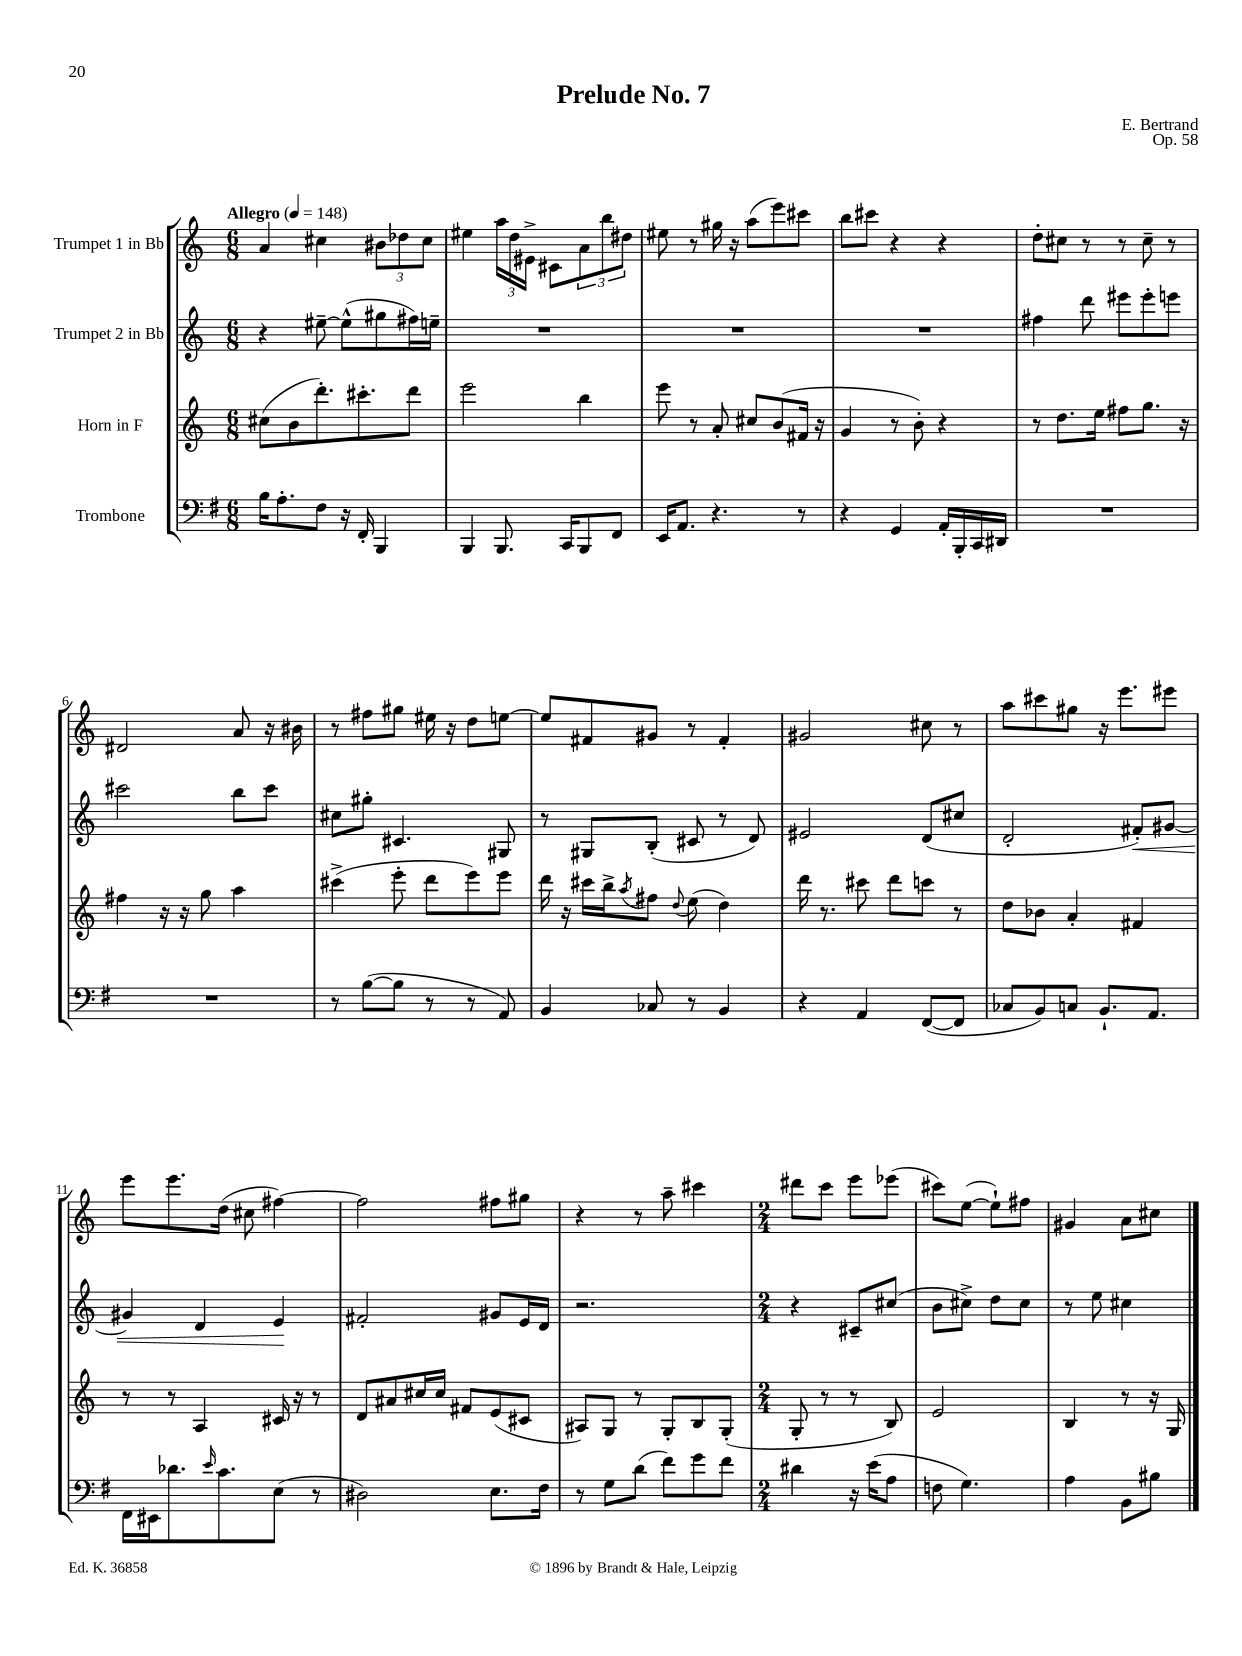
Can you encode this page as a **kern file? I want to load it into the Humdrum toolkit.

**kern	**kern	**kern	**kern
*staff4	*staff3	*staff2	*staff1
*clefF4	*clefG2	*clefG2	*clefG2
*k[f#]	*k[]	*k[]	*k[]
*M6/8	*M6/8	*M6/8	*M6/8
*MM148	*MM148	*MM148	*MM148
16B\LK	(8cc#\L	4r	4a/
8.A'\	.	.	.
.	8b\	.	.
8F#\J	8.ddd'\)	[8ee#~\	4cc#\
16r	.	(8ee#^^\]L	.
16FF#'/	8.ccc#'\	.	.
4BBB/	.	8gg#\	12b#\L
.	.	.	12dd-\
.	8ddd\J	16ff#\L)	.
.	.	.	12cc#\J
.	.	16ee~\JJ	.
=	=	=	=
4BBB/	2eee\	2.r	4ee#\
8.BBB/	.	.	24aa\LL
.	.	.	24dd\
.	.	.	24e#^\JJ
.	.	.	8c#\L
16CC/LK	.	.	.
8BBB/	4bb\	.	12a\
.	.	.	12bb\
8FF#/J	.	.	.
.	.	.	12dd#\J
=	=	=	=
16EE/LK	8eee\	2.r	8ee#\
8.AA/J	.	.	.
.	8r	.	8r
4.r	8a'/	.	16gg#\
.	.	.	16r
.	8cc#/L	.	(8aa\L
.	(8b/	.	8eee\)
8r	16f#/Jk	.	8ccc#\J
.	16r	.	.
=	=	=	=
4r	4g/	2.r	8bb\L
.	.	.	8ccc#\J
4GG/	8r	.	4r
.	8b'\)	.	.
16AA'/LL	4r	.	4r
16BBB'/	.	.	.
16CC/	.	.	.
16DD#/JJ	.	.	.
=	=	=	=
2.r	8r	4ff#\	8dd'\L
.	8.dd\L	.	8cc#\J
.	.	8ddd\	8r
.	16ee\Jk	.	.
.	8ff#\L	8eee#\L	8r
.	8.gg\J	8eee#'\	8cc#~\
.	.	8eee\J	8r
.	16r	.	.
=	=	=	=
2.r	4ff#\	2ccc#\	2d#/
.	16r	.	.
.	16r	.	.
.	8gg\	.	.
.	4aa\	8bb\L	8a/
.	.	8ccc#\J	16r
.	.	.	16b#\
=	=	=	=
8r	(4ccc#^\	8cc#\L	8r
([8B\L	.	8gg#'\J	8ff#\L
8B\]J	8eee'\	4.c#/	8gg#\J
8r	8ddd\L	.	16ee#\
.	.	.	16r
8r	8eee\)	.	8dd\L
8AA/)	8eee\J	8G#/	[8ee\J
=	=	=	=
4BB/	16ddd\	8r	8ee/]L
.	16r	.	.
.	16ccc#\LL	8G#/L	8f#/
.	16bb^\J	.	.
.	8qaa/	.	.
8C-/	8ff#\J	(8B'/J	8g#/J
.	8qqdd/	.	.
8r	(8ee\	8c#/	8r
4BB/	4dd\)	8r	4f#'/
.	.	8d/)	.
=	=	=	=
4r	16ddd\	2e#/	2g#/
.	8.r	.	.
4AA/	8ccc#\	.	.
.	8ddd\L	.	.
([8FF#/L	8ccc\J	(8d/L	8cc#\
8FF#/]J	8r	8cc#/J	8r
=	=	=	=
8C-/L	8dd\L	2d'/	8aa\L
8BB/)	8b-\J	.	8ccc#\
8C/J	4a'/	.	8gg#\J
8.BB`/L	.	.	16r
.	.	.	8.eee\L
.	4f#/	8f#'/L)	.
8.AA/J	.	.	.
.	.	[8g#/J	8eee#\J
=	=	=	=
16FF#\LL	8r	4g#/]	8eee\L
16EE#\J	.	.	.
8.d-\	8r	.	8.eee\
.	4A/	4d/	.
16qqe/	.	.	.
8.c\	.	.	(16dd\Jk
.	.	.	8cc#\
(8E\J	16c#/	4e/	[4ff#\)
.	16r	.	.
8r	8r	.	.
=	=	=	=
2D#\)	8d/L	2f#'/	2ff#\]
.	8a#/	.	.
.	16cc#/L	.	.
.	16cc#/JJ	.	.
.	8f#/L	.	.
8.E\L	(8e/	8g#/L	8ff#\L
.	8c#/J	16e/L	8gg#\J
16F#\Jk	.	16d/JJ	.
=	=	=	=
8r	8A#/L)	2.r	4r
8G\L	8G/J	.	.
(8d\J	8r	.	8r
8f#\L)	8G'/L	.	8aa~\
8g\	8B/	.	4ccc#\
8f#\J	(8G'/J	.	.
=	=	=	=
*M2/4	*M2/4	*M2/4	*M2/4
4d#\	8G'/	4r	8ddd#\L
.	8r	.	8ccc\J
16r	8r	8c#~/L	8eee\L
(16e\LK	.	.	.
8A\J	8B/)	(8cc#/J	(8eee-\J
=	=	=	=
8F\	2e/	8b\L	8ccc#\L)
4.G\)	.	8cc#^\J)	([8ee\J
.	.	8dd\L	8ee`\]L)
.	.	8cc#\J	8ff#\J
=	=	=	=
4A\	4B/	8r	4g#/
.	.	8ee\	.
8BB\L	8r	4cc#\	8a\L
8B#\J	16r	.	8cc#\J
.	16G/	.	.
==	==	==	==
*-	*-	*-	*-
